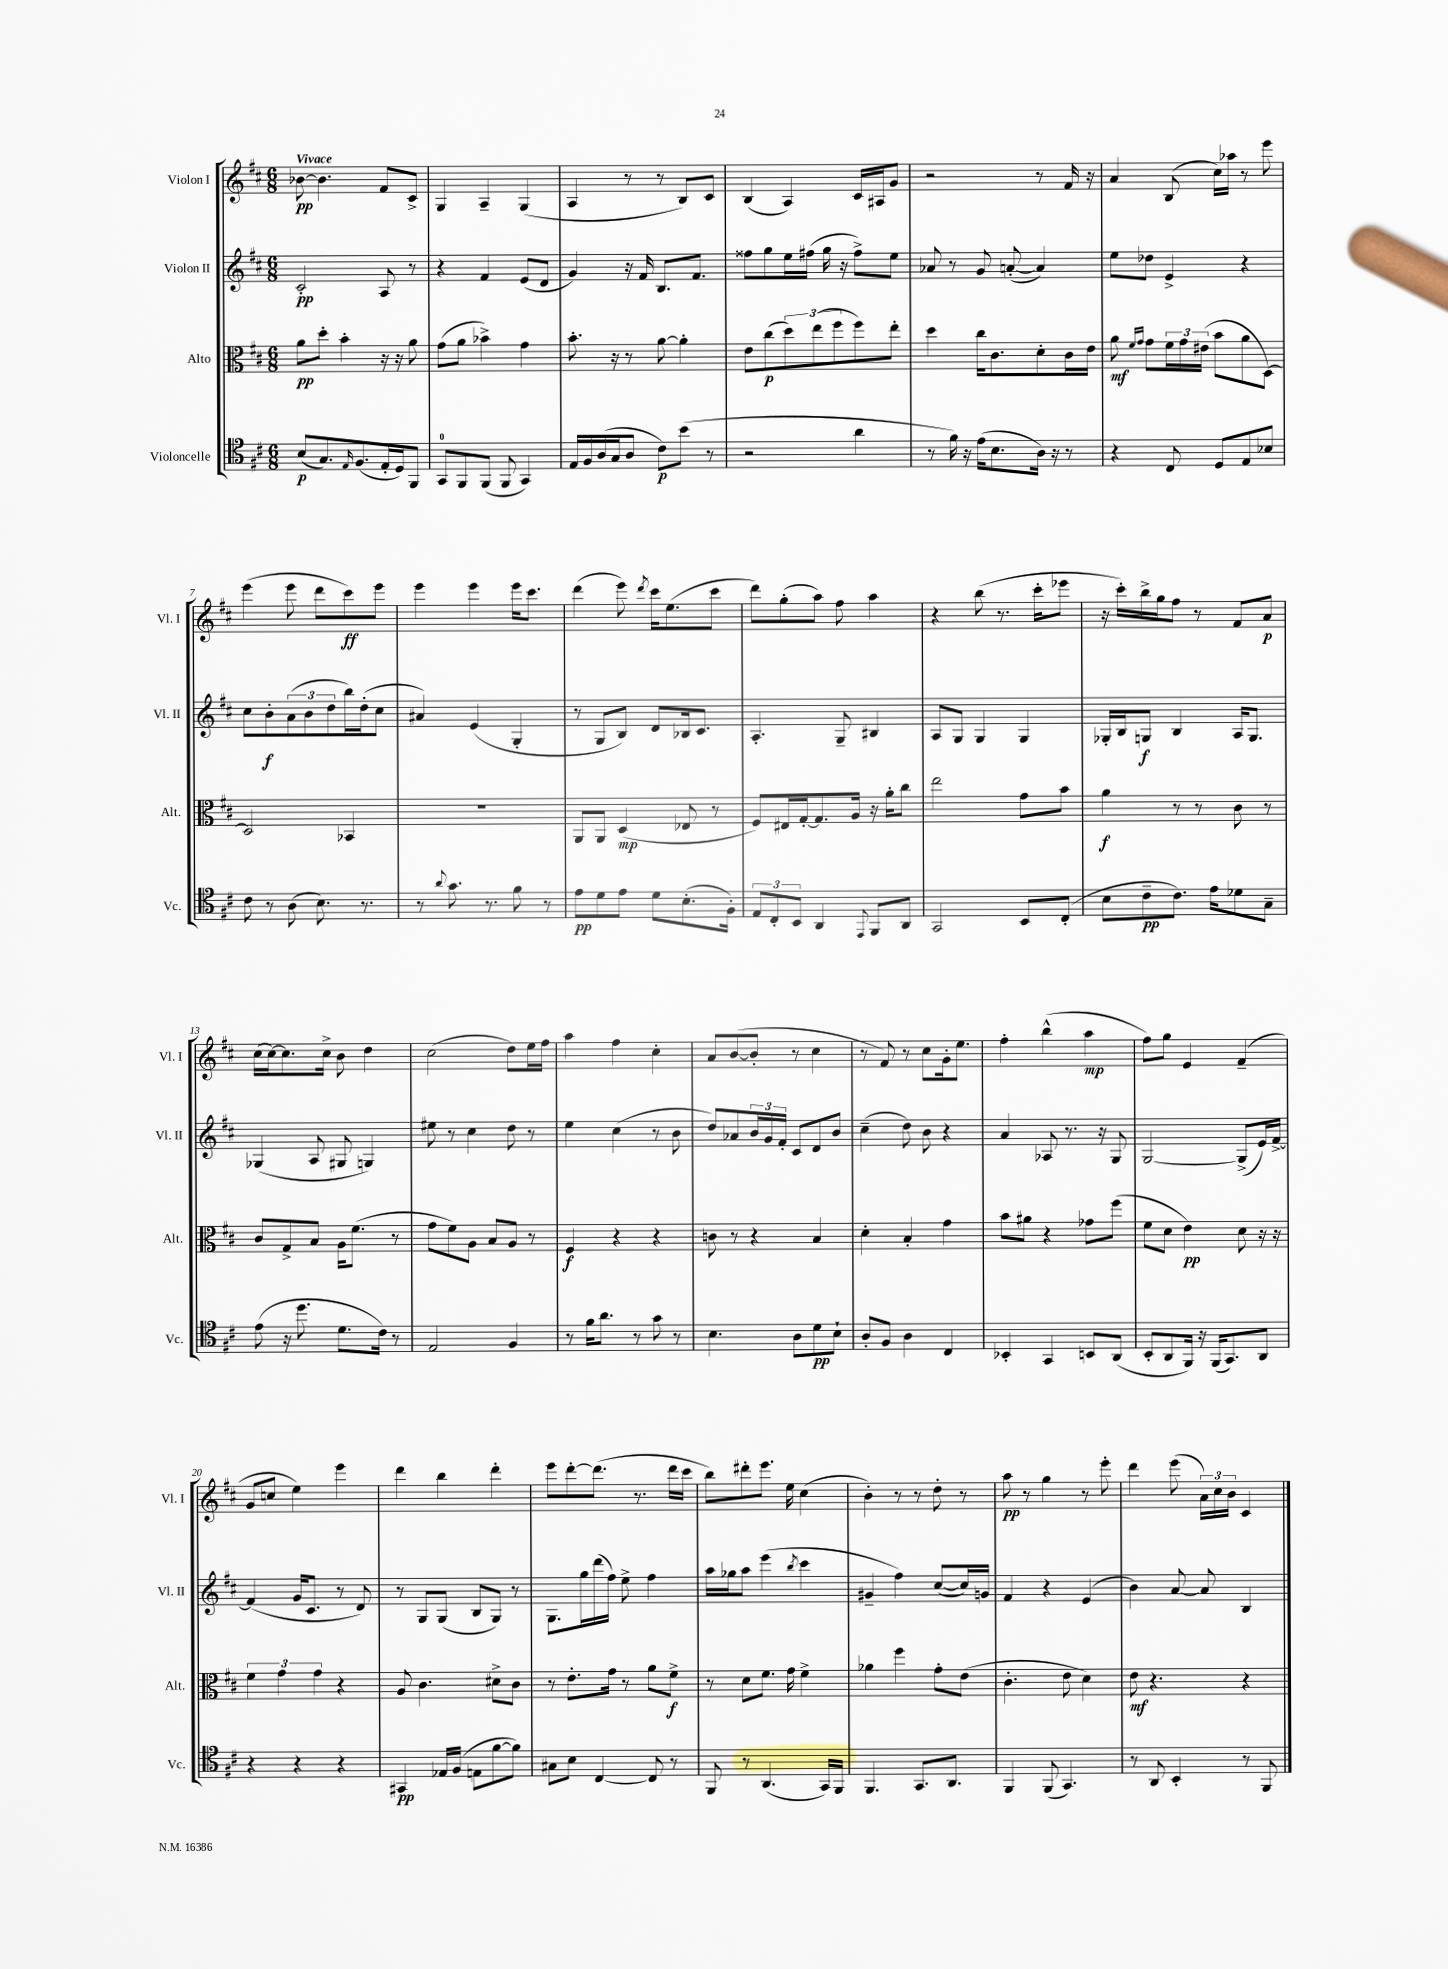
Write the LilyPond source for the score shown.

<<
\new StaffGroup <<
\new Staff = "s0" \with { instrumentName = "Violon I" shortInstrumentName = "Vl. I" } {
    \clef treble \key d \major \numericTimeSignature \time 6/8 \tempo "Vivace"
    bes'8~\pp bes'4. fis'8 cis'8-> |
    g4 a4-- g4( |
    a4 r8 r8 b8) cis'8 |
    b4( a4) cis'16 ais16 g'8 |
    r2 r8 fis'16 r16 |
    a'4 b8( cis''16) aes''16 r8 e'''8 |
    e'''4( e'''8 d'''8 cis'''8\ff) e'''8 |
    e'''4 e'''4 e'''16 cis'''8. |
    d'''4( e'''8) \acciaccatura { d'''8 } cis'''16 e''8.( cis'''8 |
    d'''8) g''8-.( a''8) fis''8 a''4 |
    r4 b''8( r8. cis'''16-. ees'''8 |
    r16 cis'''16-.) b''16-> g''16 fis''8 r8 fis'8 a'8\p |
    cis''16( cis''16~) cis''8. cis''16-> b'8 d''4 |
    cis''2( d''8) e''16 fis''16 |
    a''4 fis''4 cis''4-. |
    a'8 b'8~( b'8-. r8 cis''4 |
    r8 fis'8) r8 cis''8 g'16-. e''8. |
    fis''4-. b''4-^( a''4\mp |
    fis''8) g''8 e'4 fis'4--( |
    g'8 c''8 e''4) e'''4 |
    d'''4 b''4 d'''4-. |
    e'''8 d'''8~-. d'''8.( r8. d'''16 cis'''16 |
    b''8) dis'''8-. e'''8. e''16 cis''4( |
    b'4-.) r8 r8 d''8-. r8 |
    a''8\pp r8 g''4 r8 e'''8-. |
    d'''4 e'''8( \tuplet 3/2 { a'16) cis''16 b'16 } cis'4 \bar "|." |
}
\new Staff = "s1" \with { instrumentName = "Violon II" shortInstrumentName = "Vl. II" } {
    \clef treble \key d \major \numericTimeSignature \time 6/8
    cis'2-.\pp a8 r8 |
    r4 fis'4 e'8( d'8 |
    g'4) r16 fis'16 b8. fis'8. |
    fisis''8 g''8 e''16 fis''16( g''16 r16 fis''8->) e''8 |
    aes'8 r8 g'8 a'8~-.( a'4) |
    e''8 des''8 e'4-> r4 |
    cis''8 b'8-.\f \tuplet 3/2 { a'8( b'8 d''8 } b''16) d''16-.( cis''8 |
    ais'4) e'4( g4-. |
    r8 g8 b8) d'8 bes16 cis'8. |
    a4.-. g8-- bis4 |
    a8 g8 g4 g4 |
    ges16-. b16 g8\f b4 a16 g8. |
    ges4( a8 gis8 g4) |
    eis''8 r8 cis''4 d''8 r8 |
    e''4 cis''4( r8 b'8 |
    d''8) aes'8 \tuplet 3/2 { b'16 g'16 fis'16-. } cis'8 d'8 b'8 |
    cis''4--( d''8) b'8 r4 |
    a'4 aes8 r8. r16 g8 |
    g2~ g8->( e'16) fis'16~-> |
    fis'4( g'16 cis'8. r8 d'8) |
    r8 g8 g8( b8 g8) r8 |
    g8. g''16 d'''16( fis''16) e''8-> fis''4 |
    a''16 ges''16 a''8 e'''4( \acciaccatura { b''8 } cis'''4 |
    gis'4-- fis''4) cis''8~( cis''16) g'16 |
    fis'4 r4 e'4( |
    b'4) a'8~ a'8 b4 \bar "|." |
}
\new Staff = "s2" \with { instrumentName = "Alto" shortInstrumentName = "Alt." } {
    \clef alto \key d \major \numericTimeSignature \time 6/8
    a'8\pp d''8-. b'4-. r16 r16 a'8 |
    g'8( a'8 bes'4->) g'4 |
    b'8.-. r16 r8 a'8~ a'4-. |
    e'8 cis''8\p( \tuplet 3/2 { d''8) e''8( fis''8 } fis''8) e''8-. |
    d''4 cis''16 cis'8. d'8-. cis'16 e'16 |
    a'8\mf \grace { fis'16 g'16 } g'8 \tuplet 3/2 { fis'16 g'16 eis'16( } b'8 a'8 d8~) |
    d2 bes,4 |
    r2. |
    a,8 a,8 d4\mp( ees8 r8 |
    fis8) eis16 g16~-. g8. a16 r16 a'16-. cis''8 |
    e''2 g'8 b'8 |
    a'4\f r8 r8 cis'8 r8 |
    cis'8 g8-> b8 a16 fis'8.( r8 |
    g'8 fis'8) a8 b8 a8 r8 |
    fis4\f r4 r4 |
    c'8 r8 r4 b4 |
    d'4-. b4-. g'4 |
    b'8 ais'8 r4 ges'8 fis''8( |
    fis'8 d'8 e'4\pp) d'8 r16 r16 |
    \tuplet 3/2 { fis'4 g'4 g'4 } r4 |
    a8 cis'4. dis'8-> cis'8 |
    r8 e'8.-. g'16 r8 a'8 fis'8->\f |
    r8 d'8 fis'8. g'16 fis'4-> |
    aes'4 fis''4 g'8-. e'8( |
    cis'4.-. e'8 d'4) |
    e'8\mf r4. r4 \bar "|." |
}
\new Staff = "s3" \with { instrumentName = "Violoncelle" shortInstrumentName = "Vc." } {
    \clef tenor \key d \major \numericTimeSignature \time 6/8
    b8\p( g8.) \grace { e16 } fis8.( e16-. d16) fis,8 |
    g,8-0 fis,8 fis,8( fis,8 g,4) |
    e16 fis16 a16( g16 a8 cis'8\p) b'8( r8 |
    r2 a'4 |
    r8 fis'16) r16 e'16( b8. a16) r16 r8 |
    r4 cis8 d8 e8 bes8 |
    cis'8 r8 a8( b8.) r8. |
    r8 \appoggiatura { a'8 } g'8. r8. fis'8 r8 |
    e'8\pp d'8 e'8 d'8 b8.-.( fis16-.) |
    \tuplet 3/2 { e8 cis8-. b,8 } a,4 \appoggiatura { e,8 } fis,8 a,8 |
    g,2 b,8 cis8-.( |
    b8 cis'8--\pp cis'8.) e'16 des'8 g8-- |
    e'8( r16 d''8. d'8. cis'16) r8 |
    e2 fis4 |
    r8 fis'16 a'8. r8 g'8 r8 |
    b4. a8 d'8\pp b8-! |
    a8-. fis8 a4 cis4 |
    bes,4-. g,4 b,8 a,8( |
    b,8-. a,8 fis,16) r16 fis,16( g,8.) a,8 |
    r4 r4 r4 |
    gis,4\pp ees16 fis16( e8 fis'8~ fis'8) |
    gis8 b8 cis4~ cis8 r8 |
    fis,8 r8 a,4.( g,16) fis,16 |
    fis,4. g,8. a,8. |
    fis,4 fis,8( g,4.) |
    r8 a,8 b,4-. r8 fis,8 \bar "|." |
}
>>
>>
